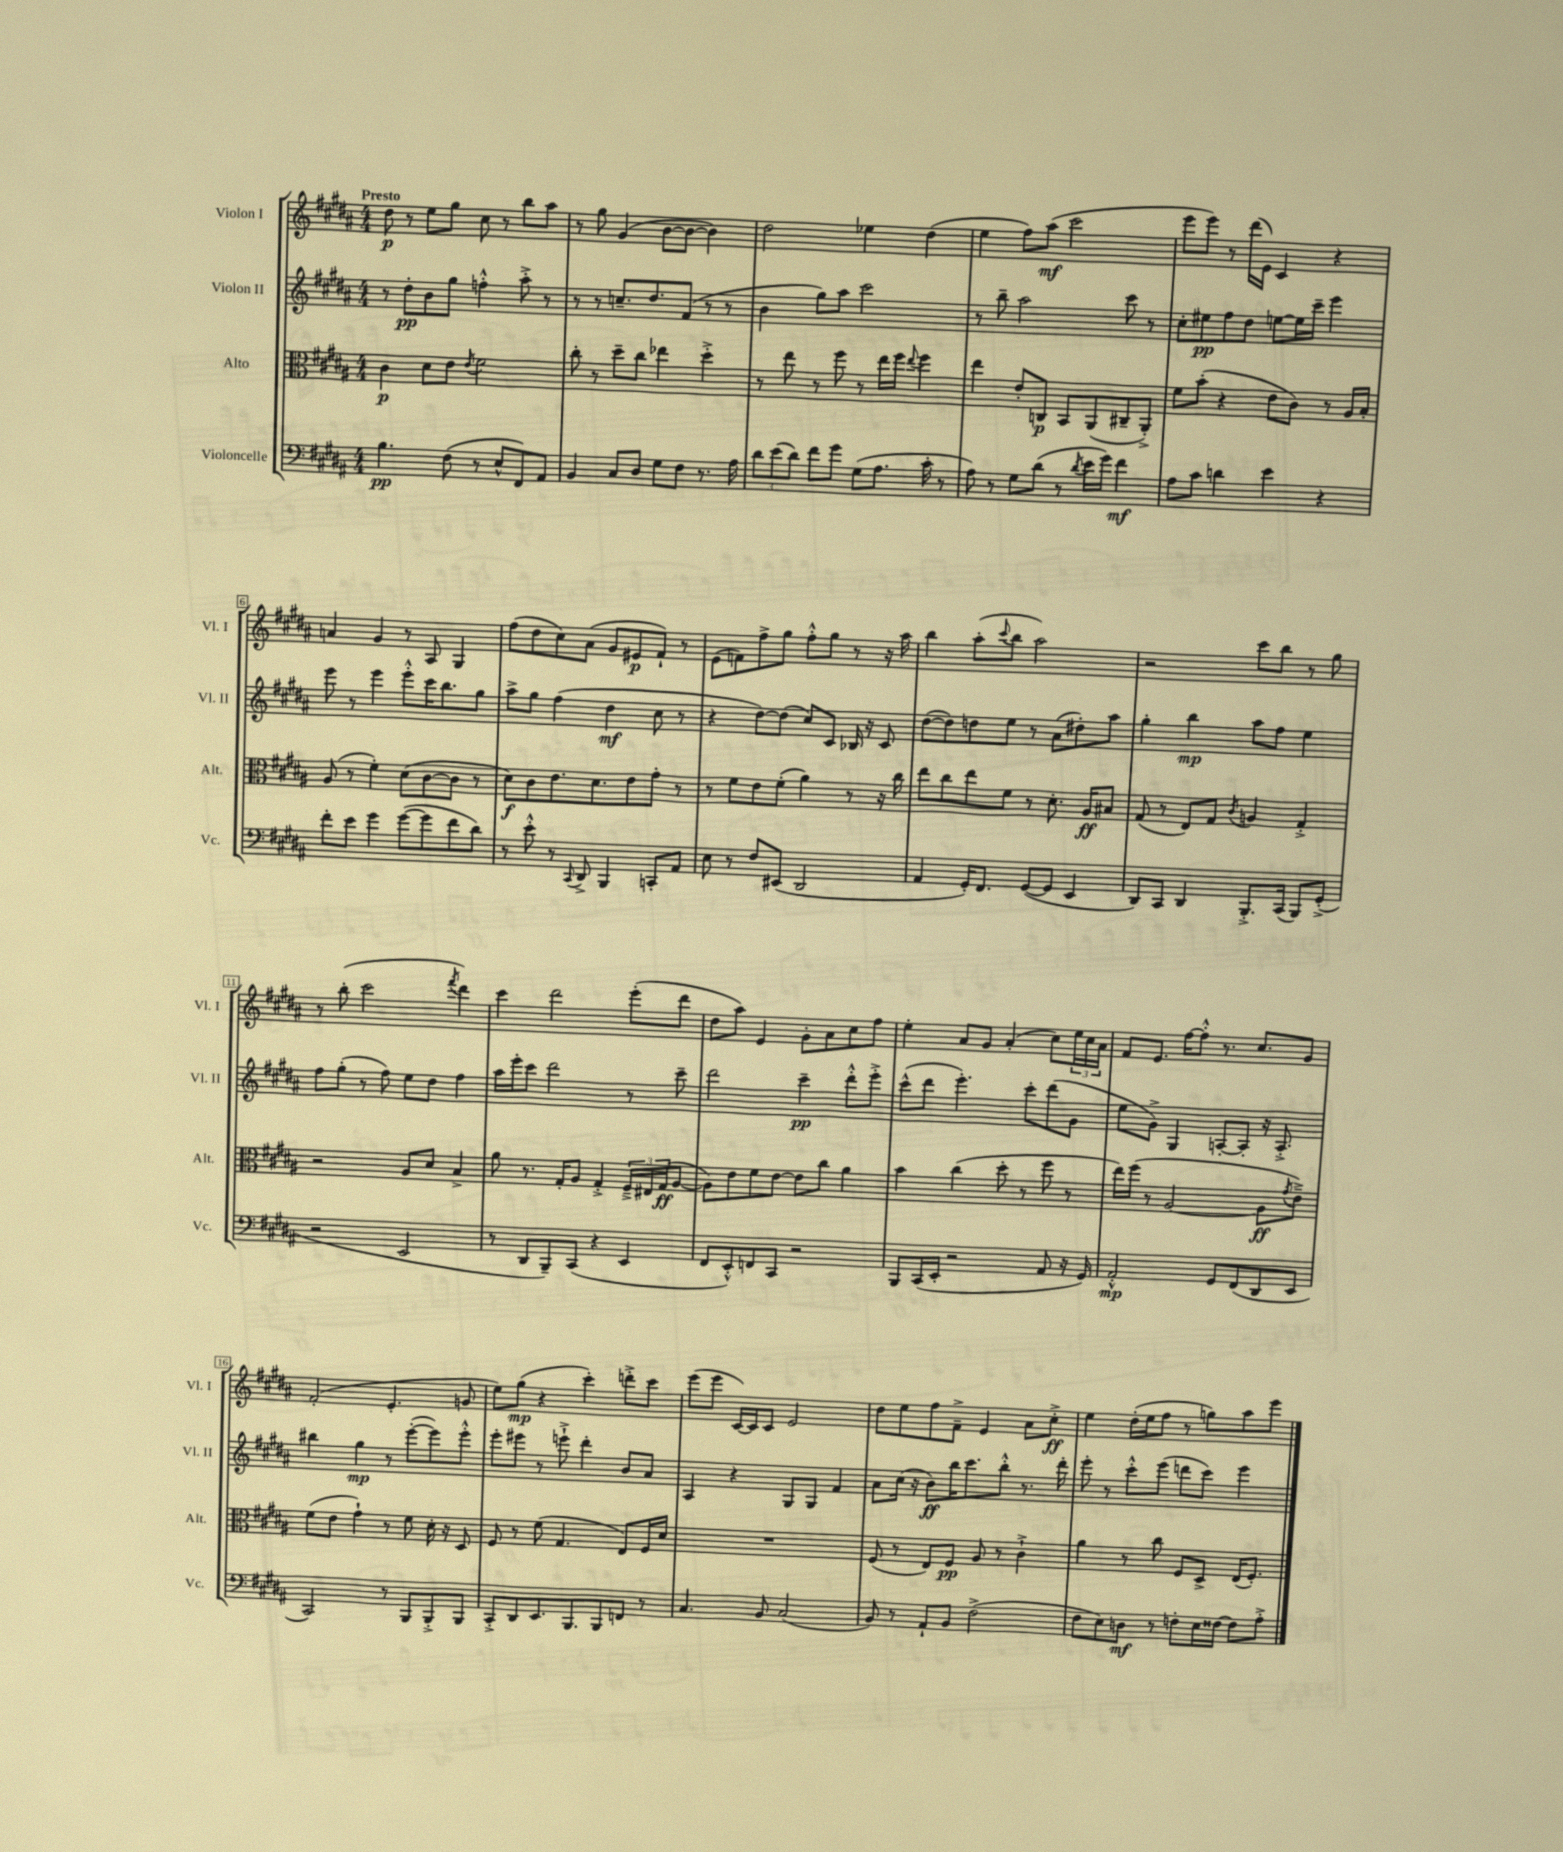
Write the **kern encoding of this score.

**kern	**kern	**kern	**kern
*staff4	*staff3	*staff2	*staff1
*clefF4	*clefC3	*clefG2	*clefG2
*k[f#c#g#d#a#]	*k[f#c#g#d#a#]	*k[f#c#g#d#a#]	*k[f#c#g#d#a#]
*M4/4	*M4/4	*M4/4	*M4/4
4.B	4c#	8r	8dd#
.	.	8dd#'	8r
.	8d#	8b	8ee
(8F#	8e	8gg#	8gg#
.	8qe	.	.
8r	2f#	4ff'^^	8cc#
8E^^	.	.	8r
8FF#)	.	8aa#'^	8bb
8AA#	.	8r	8aa#
=	=	=	=
4BB	8cc#'	8r	8r
.	8r	8r	8gg#
8C#	8dd#~	8.cc~	(4g#
8D#	8cc#	.	.
.	.	8.dd#	.
8G#	4ee-	.	[8b
8F#	.	(8f#	8b_
8.r	4dd#'^	8r	4b])
.	.	8r	.
16A#	.	.	.
=	=	=	=
12d#	8r	4b	2dd#
(12e	.	.	.
.	8ee	.	.
12d#)	.	.	.
8f#	8r	8gg#)	.
8g#	8ff#	8aa#	.
(8G#	8r	2ccc#	4ee-
8.A#	16ee	.	.
.	16ff#	.	.
.	8qqee	.	.
.	4ff#	.	(4dd#
16c#'	.	.	.
8r	.	.	.
=	=	=	=
8A#)	4ee	8r	4ee
8r	.	8bb~	.
8G#	8e'	2aa#	8ff#)
(8d#	8C	.	(8aa#
8r	8BB	.	2ccc#
8qd#	.	.	.
16e	(8AA#	.	.
16g#)	.	.	.
4f#	8C#~	8ccc#	.
.	8AA#'^)	8r	.
=	=	=	=
8A#	8f#	8cc#'	8eee
8c#	(8b'	8ee#	8eee)
4d	4r	8ff#	8r
.	.	8dd#	(16ddd#
.	.	.	16e)
4e	8e	[8ee	4c#
.	8c#)	16ee]	.
.	.	16ccc#~	.
4r	8r	4eee	4r
.	16A#	.	.
.	16B'	.	.
=	=	=	=
8f#'	(8A#	8eee	4a
8e	8r	8r	.
4g#	4f#')	4eee	4g#
([8g#	(8d#	8eee'^^	8r
8g#]	[8c#	16ccc#	8A#
.	.	8.bb	.
8f#	8c#]	.	4G#
8d#)	8r	8gg#	.
=	=	=	=
8r	8d#)	8aa#^	(8ff#
8e'^^	8c#	8gg#	8dd#
8r	8.e	(4ff#	8cc#)
8qqCC#	.	.	.
8DD#^	.	.	(8a#
.	8.d#	.	.
4BBB	.	4dd#	8g#
.	8e	.	8e#
8CC'	8g#'	8cc#	8f#`)
8AA#	8r	8r	8r
=	=	=	=
8E	8r	4r	(8e
8r	8f#	.	8f)
8F#	8e	[8dd#)	8ff#^
(8EE#	(8f#'	(8dd#]	8gg#
2DD#	4a#)	8cc#)	8ff#'^^
.	.	8c#	8gg#
.	8r	16B-	8r
.	.	16r	.
.	16r	8c#	16r
.	16cc#	.	16aa#
=	=	=	=
4AA#	8ee	([8dd#	4bb
.	8cc#	8dd#])	.
16GG#')	8ee	8dd	(8aa#'
8.FF#	.	.	.
.	.	.	8qqccc#
.	8f#	8ee	8bb
([8GG#	8r	8r	2aa#)
8GG#]	8.d#'	(8a#	.
4EE	.	8dd#')	.
.	16A#	.	.
.	8B#	8aa#	.
=	=	=	=
8DD#)	(8G#	4gg#'	2r
8CC#	8r	.	.
4DD#	8E)	4bb	.
.	8G#	.	.
.	8qc#	.	.
8.BBB'^	4A	8aa#	8ccc#
.	.	8ff#	8bb
(16CC#	.	.	.
8BBB)	4G#'^	4ee	8r
(8GG#'^	.	.	8gg#
=	=	=	=
2r	2r	8ff#	8r
.	.	(8gg#'	(8bb'
.	.	8r	2ccc#
.	.	8ff#)	.
2EE	8A#	8ee	.
.	8d#	8dd#	.
.	.	.	8qfff#
.	4B^	4ff#	4ddd#)
=	=	=	=
8r	8a#	16aa#	4ccc#
.	.	16eee'	.
8DD#	8.r	8ccc#	.
8BBB~)	.	2ddd#	2ddd#
.	16G#'	.	.
(8CC#	8A#	.	.
4r	4G#'^	.	.
4EE	24F#~^	8r	(8eee'
.	24E#	.	.
.	(24G#	.	.
.	[8A#	8ccc#~	8ddd#
=	=	=	=
8FF#	8A#])	2ddd#	8dd#
8EE'^^)	8e	.	8aa#)
8FF	8f#	.	4e
8CC#	[8e	.	.
2r	8e]	4ccc#~	8g#'
.	8cc#	.	8a#
.	4a#	8ddd#'^^	8cc#
.	.	8eee'^	8ff#
=	=	=	=
8BBB	4b	(8ccc#^^	4ee'
(16CC#	.	8ddd#	.
16EE'	.	.	.
2r	(4cc#	4.eee')	8a#
.	.	.	8g#
.	8dd#'	.	(4a#'
.	8r	8ccc#'	.
8AA#	8ff#	(8ddd#	8cc#)
16r	8r	8g#	24ee
.	.	.	24cc#
16GG#)	.	.	.
.	.	.	24a#
=	=	=	=
2AA#'^^	16ee)	8ee	8f#
.	(16ff#	.	.
.	8r	8g#^)	8.e
.	[2A#	4G#	.
.	.	.	[16ff#
.	.	.	8ff#'^^]
8GG#	.	[8A'	8.r
(8FF#	.	8A']	.
.	.	.	8.cc#
8DD#	8A#]	16r	.
.	.	8.A'^	.
.	8qg#	.	.
8EE	8e~^)	.	8g#
=	=	=	=
2CC#)	(8f#	4bb#	(2f#'
.	8e	.	.
.	4g#`)	4gg#	.
8r	8r	8r	4.e'
8BBB	8f#	([8eee'	.
8BBB'^	16d#'	8eee])	.
.	16r	.	.
8BBB	8D#	8eee'^^	8g
=	=	=	=
8CC#'^	8F#	8eee'	8ee)
8DD#	8r	8eee#	(8gg#
8.EE	(8f#	8r	4r
.	4.G#	8eee`^	.
8.BBB	.	.	.
.	.	4ddd#'	4ccc#')
8BBB	.	.	.
8FF	8E)	8b	8ddd'^
8r	16F#	8a#	8ccc#
.	16d#	.	.
=	=	=	=
4.C#	1r	4A#	(8eee
.	.	.	8eee
.	.	4r	[16c#)
.	.	.	16c#]
8BB	.	.	8c#
(2C#	.	8G#	2e
.	.	8G#	.
.	.	4f#	.
=	=	=	=
8BB)	(8F#	8a#	8dd#
8r	8r	(16cc#	8ee
.	.	16r	.
8AA#`	8E)	8b)	8ff#
8BB	8F#	16bb	8f#~^
.	.	8.ccc#	.
(2F#^	8A#	.	4e
.	8r	8bb'^^	.
.	4c#`^	8.r	8a#
.	.	.	8cc#'^
.	.	16ddd#'	.
=	=	=	=
8F#	4a#	8eee'	4ee
8E)	.	8r	.
8D	8r	8ccc#'^^	(16dd#'
.	.	.	16ee
8r	8cc#	(8eee	8ff#
8F'	8F#	8ddd	8r
16E	8D#^	8ccc#)	8gg)
[16F##	.	.	.
8F##]	(16E	4eee	8aa#
.	8.F#')	.	.
8A#'^	.	.	8eee
==	==	==	==
*-	*-	*-	*-
